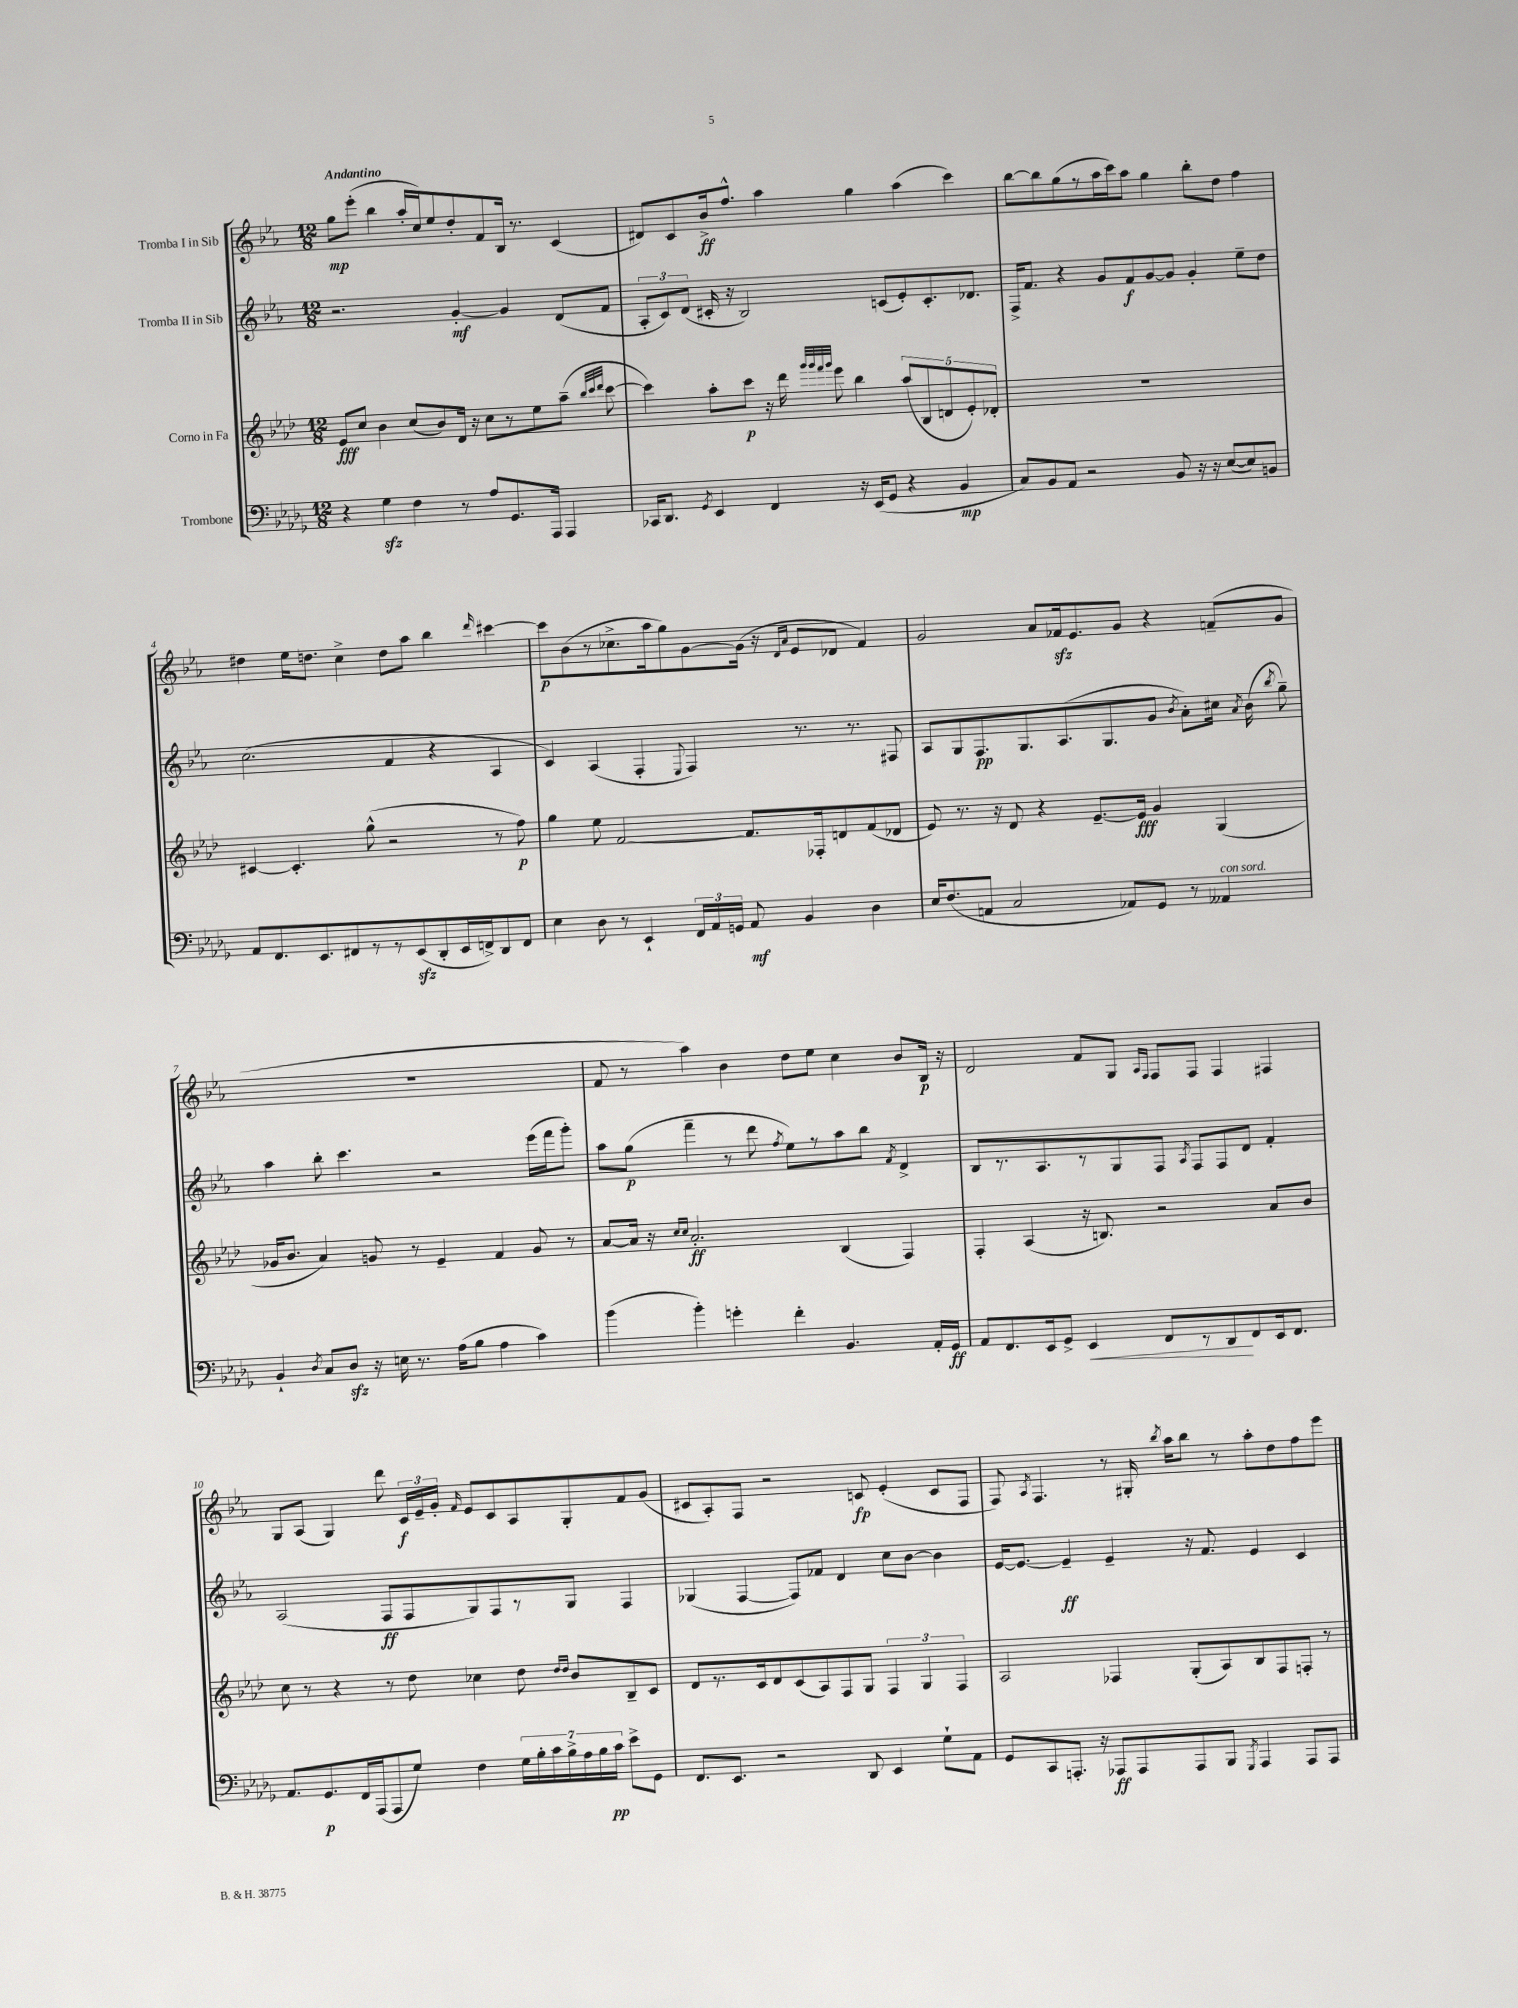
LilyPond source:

<<
\new StaffGroup <<
\new Staff = "s0" \with { instrumentName = "Tromba I in Sib" } {
    \clef treble \key ees \major \numericTimeSignature \time 12/8 \tempo "Andantino"
    \autoBeamOff g''8[\mp ees'''8]-.( bes''4 aes''16[-. c''16) ees''8 d''8-. f'8 bes16] r8. c'4( |
    dis'8[) c'8 bes'16->\ff f''8.]-^ aes''4 g''4 aes''4( c'''4) |
    bes''8[~ bes''8 g''8( r8 aes''16 c'''16) aes''8] g''4 bes''8[-. d''8] f''4 |
    dis''4 ees''16[ d''8.] c''4-> d''8[ aes''8] bes''4 \grace { d'''16 } cis'''4~ |
    cis'''8[\p bes'8( r8 ces''8.-> aes''16 g''8) g'8~ g'16]( r16 \grace { d'16[ aes'16] } ees'8[ des'8] f'4) |
    g'2 aes'8[ fes'16\sfz ees'8. g'8] r4 f'8[--( g'8] |
    R1. |
    f'8 r8 aes''4) bes'4 d''8[ ees''8] c''4 bes'8[ bes16]\p r16 |
    d'2 f'8[ g8] \grace { aes16[ f16] } f8[ f8] f4 fis4 |
    g8[ aes8]( g4) d'''8 \tuplet 3/2 { c'16[\f ees'16-- g'16]-. } \grace { f'16 } ees'8[ c'8 aes8 g8-. f'8 g'8]( |
    cis'8[ aes8-.) f8] r2 c'8\fp ees'4-.( c'8[ f8] |
    f8) \acciaccatura { aes8 } f4. r8 gis16-. \acciaccatura { bes''8 } aes''16[ bes''8] r8 aes''8[-. d''8 f''8 ees'''8] \bar "|." |
}
\new Staff = "s1" \with { instrumentName = "Tromba II in Sib" } {
    \clef treble \key ees \major \numericTimeSignature \time 12/8
    \autoBeamOff r2. g'4~-.\mf g'4 d'8[( f'8] |
    \tuplet 3/2 { aes8[-. c'8) d'8]( } cis'16-. r16 bes2) c'8[( ees'8-.) c'8.-. des'8.] |
    f16[-> f'8.] r4 g'8[ f'8\f g'8~ g'8] g'4-. ees''8[-- d''8] |
    c''2.( f'4 r4 aes4 |
    c'4) aes4( f4-. \appoggiatura { ees8 } f4) r8. r8. fis8 |
    aes8[ g8 f8.\pp g8. aes8.( g8. g'8] \acciaccatura { bes'8 } aes'8[-.) cis''16] \acciaccatura { aes'8 } bes'16( \acciaccatura { bes''8 } g''8--) |
    aes''4 bes''8-. c'''4. r2 ees'''16[( f'''16 g'''8]-.) |
    aes''8[ g''8]\p( f'''4-- r8 d'''8 \acciaccatura { f''8 } ees''8[) r8 aes''8 bes''8] \acciaccatura { f'8 } d'4-> |
    bes8[ r8. aes8. r8 g8 f8] \acciaccatura { aes8 } f8[ f8 d'8] f'4-. |
    aes2( f8[\ff f8 g8) f8 r8 g8] f4 |
    ges4( f4~ f8[) fes'8] d'4 c''8[ bes'8]~ bes'4 |
    ees'16[~ ees'8.]~ ees'4--\ff ees'4-- r16 f'8. ees'4 c'4 \bar "|." |
}
\new Staff = "s2" \with { instrumentName = "Corno in Fa" } {
    \clef treble \key aes \major \numericTimeSignature \time 12/8
    \autoBeamOff ees'8[\fff c''8] bes'4 c''8[( bes'8) des'16] r16 c''8[ r8 ees''8 aes''8]--( \grace { bes''32[ c'''32 des'''32] } c'''8~ |
    c'''4) aes''8[-. c'''8]\p r16 des'''16 \grace { g'''32[ g'''32 f'''32 g'''32] } ees'''8 bes''4 \tuplet 5/4 { aes''8[( bes8 d'8 ees'8-.) des'8]-. } |
    R1. |
    cis'4~ cis'4.-. g''8-^( r2 r8 f''8\p) |
    g''4 ees''8 f'2~ f'8.[ fes16-. d'8 f'8( des'8] |
    ees'8) r8. r16 des'8 r4 ees'8.[~-- ees'16]\fff g'4 g4( |
    ges'16[ bes'8.] aes'4) g'8 r8 ees'4-- f'4 g'8 r8 |
    aes'8[~ aes'16] r16 \grace { c''16[ c''16] } aes'2.-.\ff bes4( f4) |
    f4-. aes4( r16 b8.) r2 aes'8[ bes'8] |
    c''8 r8 r4 r8 des''8 ces''4 des''8 \grace { des''16[ des''16] } bes'8[ bes8-- c'8] |
    des'8[ r8. c'16 des'8 c'8( aes8) f8 g8] \tuplet 3/2 { f4 g4 f4 } |
    aes2 fes4 g8[-.( aes8) bes8 fes8 f8]-. r8 \bar "|." |
}
\new Staff = "s3" \with { instrumentName = "Trombone" } {
    \clef bass \key des \major \numericTimeSignature \time 12/8
    \autoBeamOff r4 ges4\sfz f4 r8 aes8[ ges,8. aes,,16] aes,,4 |
    ces,16[ des,8.] \acciaccatura { ges,8 } ees,4 f,4 r16 ees,16[( ges,8] r4 bes,4\mp |
    c8[) bes,8 aes,8] r2 bes,8 r16 r16 ees8[~( ees8) b,8] |
    aes,8[ f,8. ees,8. fis,8 r8 r8 ees,8\sfz( des,8-. ees,16 f,16->) des,8 f,8] |
    ees4 des8 r8 ees,4-! \tuplet 3/2 { f,16[ aes,16 g,16] } aes,8\mf bes,4 des4 |
    ees16[ f8.( a,8] c2 aes,8[) ges,8] r8 aeses,4^\markup { \italic "con sord." } |
    bes,4-! \acciaccatura { des8 } c8[ des8]\sfz r16 e16 r8. aes16[( bes8] aes4 c'4) |
    bes'4( bes'4-.) g'4-. f'4-. bes,4. aes,16[-. ges,16]\ff |
    aes,8[ f,8. ees,16 ges,8]-> ees,4\< f,8[ r8 des,8\! f,8 ees,16 f,8.] |
    aes,8.[ ges,8.\p f,16 aes,,16( aes,,8 ges8]) f4 \tuplet 7/4 { ges16[ bes16-. c'16 bes16-> aes16 bes16 c'16]\pp } ees'8[-> ges,8] |
    f,8.[ ees,8.] r2 des,8 ees,4 ges8[-! aes,8] |
    ges,8[ c,8 a,,8.]-. r16 aes,,8[\ff aes,,8 aes,,8 bes,,8] \acciaccatura { ges,,8 } aes,,4 aes,,8[ aes,,8] \bar "|." |
}
>>
>>
